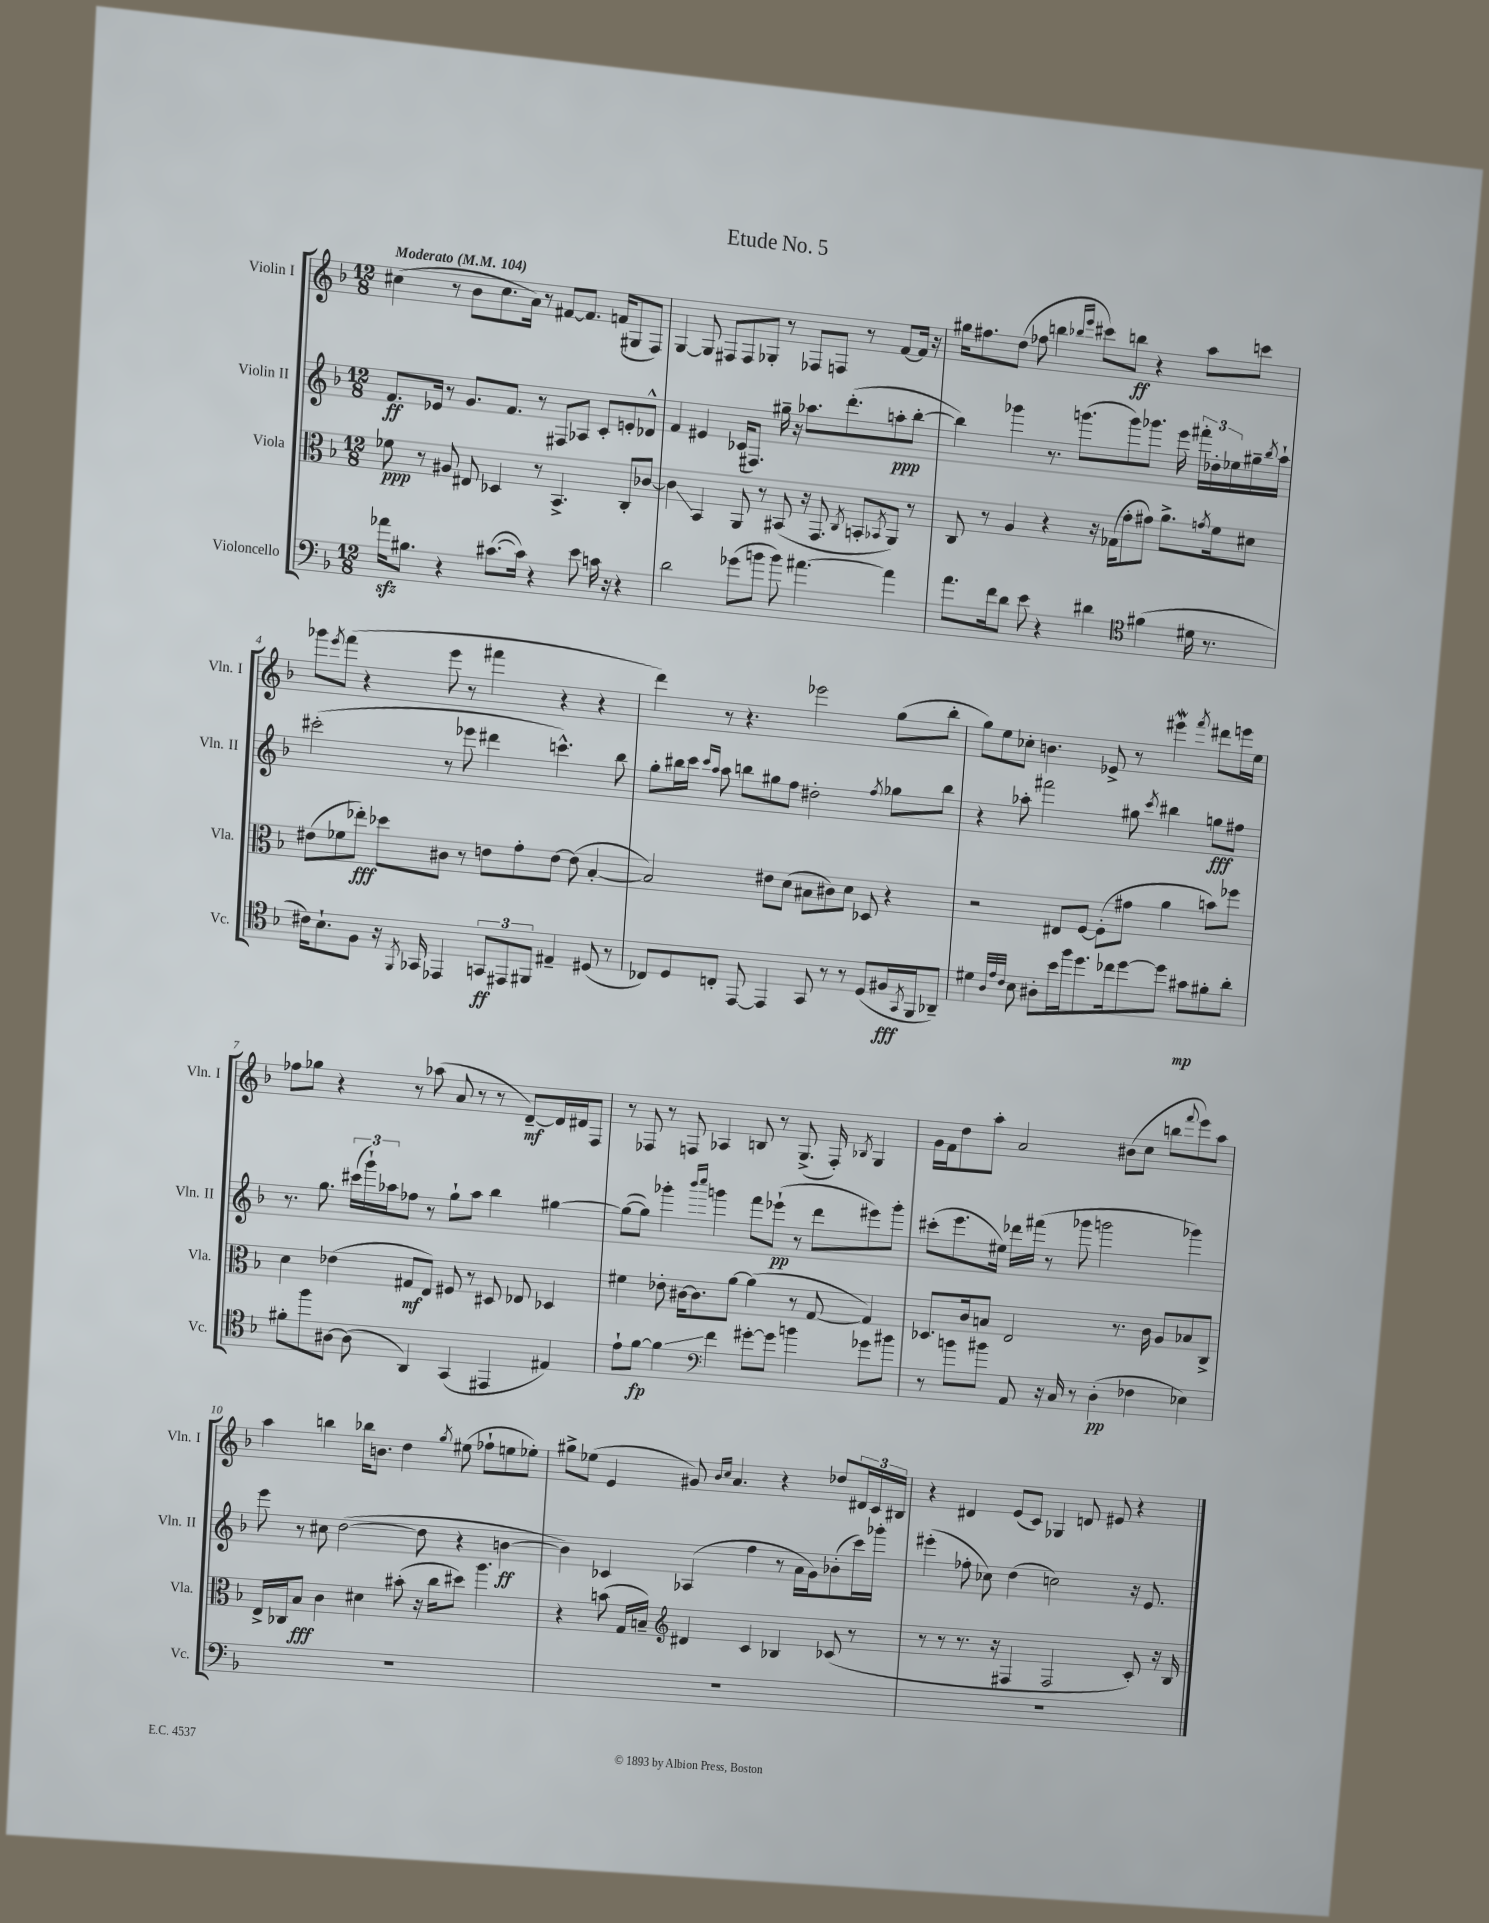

**kern	**kern	**kern	**kern
*staff4	*staff3	*staff2	*staff1
*clefF4	*clefC3	*clefG2	*clefG2
*k[b-]	*k[b-]	*k[b-]	*k[b-]
*M12/8	*M12/8	*M12/8	*M12/8
*MM104	*MM104	*MM104	*MM104
16a-\LK	8f-\	8.f/L	(4cc#\
8.B#\J	.	.	.
.	8r	.	.
.	.	16e-/Jk	.
4r	8A#/	8r	8r
.	8E#/	8.g/L	8b-\L
([8.c#\L	4D-/	.	8.cc#\
.	.	8.f/J	.
16c#\]Jk)	.	.	16a\Jk)
4r	8r	8r	8r
.	4.BB-^/	8F#/L	[8f#/L
8e\	.	8A-/J	8.f#/]J
16c\	.	8c'/L	.
16r	.	.	(16f/LK
4r	8C'/L	8e'/	8G#/
.	[8c-/J	8d-^^/J	8F/J)
=	=	=	=
2d\	4c-\]	4f/	[4G/
.	4BB-/	4e#/	8G/]
.	.	.	8F#/L
(8g-\L	8AA/	(16c-/LK	8F#/
.	.	8.F#/J)	.
8b\J	8r	.	8G-'/J
8b\)	(8BB#/	16gg#~\	8r
.	.	16r	.
[4.a#\	16r	8.aa-\L	8F-/L
.	8.GG/	.	.
.	.	.	8F/J
.	.	(8.ddd'\	.
.	8qC/	.	.
.	8BB'/L	.	8r
.	8qBB-/	.	.
4a#\]	8AA/J)	8aa'\	[8f/L
.	8r	[8bb-'\J	16f/]Jk
.	.	.	16r
=	=	=	=
8.a\L	8C/	4bb-\])	16gg#\LK
.	.	.	8.ff#\
.	8r	.	.
16f\k	.	.	.
8d\J	4A/	4ggg-\	(8dd\J
8e\	.	.	8ff-\
4r	4r	8.r	4bb\
.	.	(8.ggg\L	.
.	.	.	16qqbb-/LL
.	.	.	16qqeee/JJ
4d#\	16r	.	8ccc#\L)
.	(16G-\LK	.	.
.	8g'\	8ggg\)	8bb\J
*clefC4	*	*	*
(4f#\	8g#\J)	8.ggg-\J	4r
.	8.a^\L	.	.
.	.	16eee\	.
16d#\	.	24fff#'\LL	8aa\L
.	.	24dd-'\	.
.	8qg/	.	.
8.r	16f\k	.	.
.	.	24ee-\	.
.	8d#\J	16gg#~\	8ccc\J
.	.	8qbb-/	.
.	.	16aa`\JJ	.
=	=	=	=
16c#\LK)	(8e#\L	(2ccc#'\	8ggg-\L
8.B-`\	.	.	.
.	.	.	8qeee/
.	8f-\	.	(8fff\J
8F\J	8ee-'\J)	.	4r
16r	8dd-\L	.	.
8qFF/	.	.	.
16GG-/	.	.	.
4EE-/	8c#\J	8r	8eee\
.	8r	8eee-\	8r
12GG/L	8e\L	4ddd#\	4fff#\
12EE#/	.	.	.
.	8g'\	.	.
12FF#/J	.	.	.
4E#~/	[8e\J	4.ccc^^\)	4r
.	(8e\]	.	.
(8D#/	[4B-'/	.	4r
8r	.	8bb-\	.
=	=	=	=
8C-/L)	2B-/])	8gg'\L	4ddd\)
8D/	.	16bb#\L	.
.	.	16ccc\JJ	.
.	.	16qqccc/LL	.
.	.	16qqaa/JJ	.
8C'/J	.	8aa\	8r
[8EE/	.	8bb\L	4.r
4EE/]	8e#\L	8gg#\	.
.	(8d\J	8ff\J	.
8GG/	8B#\L	2dd#'\	2eee-\
8r	8c#\)	.	.
8r	8d\J	.	.
(8D/L	8D-/	.	.
.	.	8qff/	.
16F#/L	4r	8gg-\L	(8gg\L
8qGG/	.	.	.
16FF/J	.	.	.
8AA-~/J)	.	8bb\J	8bb-'\J
=	=	=	=
4d#\	2r	4r	8gg\L)
.	.	.	8ee\
32qqA/LLL	.	.	.
32qqe/	.	.	.
32qqc/JJJ	.	.	.
8B-\	.	8aa-'\	8cc-'\J
8A#'\L	.	2fff#\	4.b\
16b-\L	8E#/L	.	.
16ff\J	.	.	.
8.dd\	[8F/J	.	.
.	(8F'\]L	.	8e-^/
16cc-\k	.	.	.
[8dd\	8g#\J	8gg#\	8r
.	.	8qccc/	.
8dd\]J	4a\	4bb#\	4eee#\
8g#\L	.	.	.
.	.	.	8qfff/
8f#'\	8b\L)	8gg\L	8ddd#\L
8a'\J	8ff-\J	8ff#\J	16eee\L
.	.	.	16ee\JJ
=	=	=	=
8f#'\L	4d\	8.r	8ff-\L
8ff\	.	.	8gg-\J
.	.	8.gg\	.
[8A#\J	(4e-\	.	4r
(8A#\]	.	(24ccc#\LL	.
.	.	24ggg`\)	.
.	.	24aa-\J	.
4AA/)	8G#/L	8ff-\J	8r
.	8E/J)	8r	(8aa-\
(4GG/	8F#/	8gg`\L	8a/
.	8r	8aa-\J	8r
4EE#/	8D#/	4bb-\	8r
.	8E-/	.	[8d~/L)
4E#/)	4D-/	[4gg#\	16d/]L
.	.	.	16d#/J
.	.	.	8F/J
=	=	=	=
8e`\L	4f#\	(8gg#\_L	8r
[8f\J	.	8gg#\]J)	8F-/
4f\]	8e-'\	4ggg-'\	8r
.	[16c#\LK	.	8F/
.	8.c#\]	.	.
*clefF4	*	*	*
.	.	16qqbbb-/LL	.
.	.	16qqcccc/JJ	.
4f\	.	4ggg\	4A-/
.	[8a\J	.	.
[8g#'\L	(4a\]	8fff\L	8B/
8g#\]J	.	(8eee-`\J	8r
4b\	8r	8r	(8.G^/
.	[8G/	8ddd\L	.
.	.	.	16F'/)
.	.	.	8qB-/
8g-\L	4G/])	8eee#\)	4G/
8b#\J	.	8ggg'\J	.
=	=	=	=
8r	8.D-/L	(8ccc#'\L	16g\LL
.	.	.	16f\J
8b\L	.	8.eee\	8dd\
.	16c/k	.	.
8b#\J	8B/J	.	8aa'\J
.	.	16ee#\Jk)	.
8AA/	2E/	16ddd-\LL	2a/
.	.	(16fff#\JJ	.
16r	.	8r	.
16C/	.	.	.
8r	.	8ggg-\	.
(4D'\	.	2ggg\	.
.	8.r	.	(8b#\L
4F-\	.	.	8cc\J
.	16c\	.	.
.	8A/L	.	8bb\L
.	.	.	8qqfff/
4E-\)	8B-/	4ggg-\)	8eee\)
.	8C^/J	.	8aa\J
=	=	=	=
1.r	16E^/LL	8eee\	4aa\
.	16C-/J	.	.
.	8B-/J	8r	.
.	4c\	8cc#\	4bb\
.	.	([2dd\	.
.	4d#\	.	16bb-\LK
.	.	.	8.b\J
.	(8b#'\	.	4dd\
.	16r	8dd\]	.
.	16cc\LK	.	.
.	.	.	8qgg/
.	8dd#\J)	4r	(8ee#\
.	4.aa\	.	8ff-`\L
.	.	[4b\	8ee\
.	.	.	8ee-'\J)
=	=	=	=
1.r	4r	4b\])	8gg#^\L
.	.	.	(8ee-\J
.	(8b\	4c-/	4e/
.	16G/LL	.	.
.	16B~/JJ)	.	.
*	*clefG2	*	*
.	4d#/	(4A-/	8g#/)
.	.	.	16qqb-/LL
.	.	.	16qqcc/JJ
.	.	.	4.a/
.	4c/	4ff\	.
.	4B-/	8r	4r
.	.	16a\LL	.
.	.	16g\J)	.
.	(8c-/	(8b-'\	8dd-/L
.	8r	16ccc\L)	24d#/L
.	.	.	24c/
.	.	16ggg-'\JJ	.
.	.	.	24B#/JJ
=	=	=	=
1.r	8r	(4eee#'\	4r
.	8r	.	.
.	8.r	8ff-'\	4d#/
.	.	8cc-\)	.
.	16r	.	.
.	4F#/	(4dd\	(8e/L
.	.	.	8c/J)
.	2F#/	2cc\)	4G-/
.	.	.	8d/
.	.	.	8e#/
.	8c'/)	16r	4r
.	.	8.e/	.
.	16r	.	.
.	16B-/	.	.
==	==	==	==
*-	*-	*-	*-
